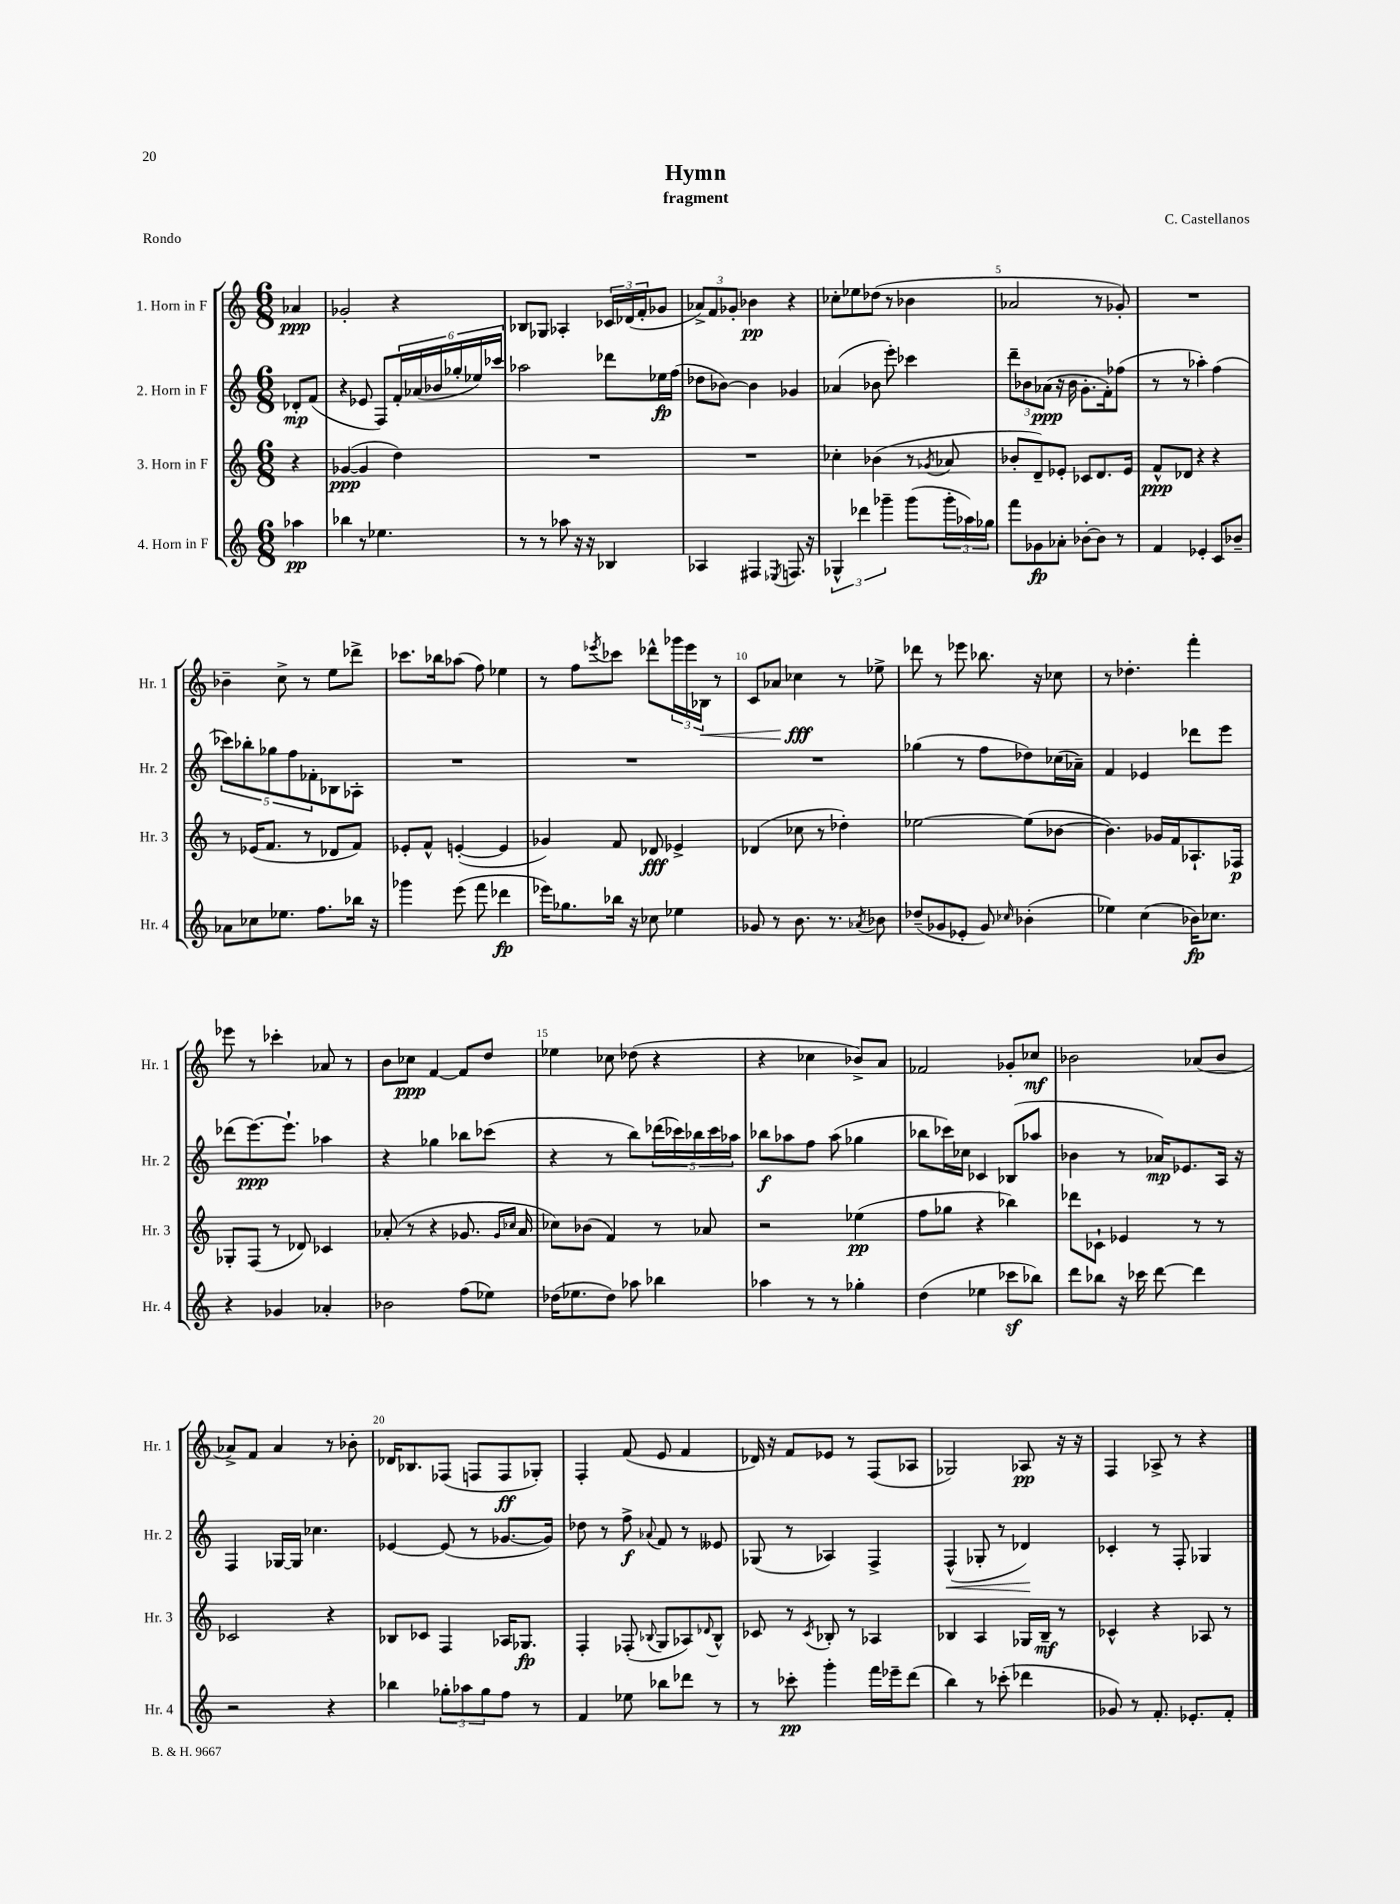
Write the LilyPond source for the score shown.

\header { title = "Hymn" composer = "C. Castellanos" subtitle = "fragment" piece = "Rondo" }
<<
\new StaffGroup <<
\new Staff = "s0" \with { instrumentName = "1. Horn in F" shortInstrumentName = "Hr. 1" } {
    \clef treble \key c \major \numericTimeSignature \time 6/8 \partial 4
    aes'4\ppp |
    ges'2-. r4 |
    bes8 ges8 aes4-. \tuplet 3/2 { ces'16 des'16( f'16-. } ges'8 |
    \tuplet 3/2 { aes'8->) f'8 ges'8-. } bes'4\pp r4 |
    ces''8-. ees''8 des''8( r8 bes'4 |
    aes'2 r8 ges'8-.) |
    R2. |
    bes'4-- c''8-> r8 e''8 des'''8-> |
    ces'''8. bes''16 aes''8( f''8) ees''4 |
    r8 f''8 \acciaccatura { ees'''8 } ces'''8 des'''8-^ \tuplet 3/2 { ges'''16 ees'''16 bes16\< } r8 |
    c'8 aes'8 ces''4\fff\! r8 ees''8-> |
    des'''8 r8 ees'''8 bes''8. r16 ces''8 |
    r8 des''4.-. f'''4-. |
    ees'''8 r8 ces'''4-. aes'8 r8 |
    b'8 ces''8\ppp f'4~ f'8 d''8 |
    ees''4 ces''8 des''8( r4 |
    r4 ces''4 bes'8->) a'8 |
    fes'2 ges'8-. ces''8\mf |
    bes'2 aes'8( bes'8 |
    aes'8->) f'8 aes'4 r8 bes'8-. |
    des'16 bes8. fes8( f8 f8\ff ges8-.) |
    f4-. f'8( e'8 f'4 |
    des'16) r16 f'8 ees'8 r8 f8( aes8 |
    ges2) aes8\pp r16 r16 |
    f4 aes8-> r8 r4 \bar "|." |
}
\new Staff = "s1" \with { instrumentName = "2. Horn in F" shortInstrumentName = "Hr. 2" } {
    \clef treble \key c \major \numericTimeSignature \time 6/8 \partial 4
    des'8-.\mp f'8( |
    r4 ees'8 f8) \tuplet 6/4 { f'16-. aes'16( bes'16 ges''16-. ees''16) ces'''16 } |
    aes''2 des'''8 ees''16\fp f''16( |
    des''8 bes'8~) bes'4 ges'4 |
    aes'4( bes'8 e'''8-.) ces'''4 |
    \tuplet 3/2 { d'''8-- bes'8 aes'8\ppp( } r16 bes'16 g'8.-. f'16-.) fes''8( |
    r8 r8 aes''4-.) f''4( |
    \tuplet 5/4 { ces'''8) bes''8-. ges''8 f''8 fes'8-. } bes8 aes8-. |
    R2. |
    R2. |
    R2. |
    ges''4( r8 f''8 des''8) ces''16( aes'16--) |
    f'4 ees'4 des'''8 e'''8 |
    des'''8( e'''8.~\ppp) e'''8.-! aes''4 |
    r4 ges''4 bes''8 ces'''8( |
    r4 r8 b''8) \tuplet 5/4 { des'''16( ces'''16) bes''16 ces'''16 aes''16 } |
    bes''8\f aes''8 f''8 aes''8( ges''4 |
    bes''8 ces'''16) ces''16 ces'4 bes8( aes''8 |
    bes'4 r8 aes'16\mp) ees'8. a16 r16 |
    f4 ges16~ ges16 ces''4. |
    ees'4~ ees'8( r8 ges'8.~ ges'16) |
    des''8 r8 f''8->\f \appoggiatura { aes'8 } f'8 r8 eeses'8 |
    ges8( r8 aes4) f4-> |
    f4-^\<( ges8-. r8 des'4\!) |
    ces'4-. r8 f8-. ges4 \bar "|." |
}
\new Staff = "s2" \with { instrumentName = "3. Horn in F" shortInstrumentName = "Hr. 3" } {
    \clef treble \key c \major \numericTimeSignature \time 6/8 \partial 4
    r4 |
    ges'4~\ppp( ges'4 d''4) |
    R2. |
    R2. |
    ces''4-. bes'4( r8 \acciaccatura { ges'8 } aes'8 |
    bes'8-. d'8--) ees'8-. ces'8 d'8. ees'16 |
    f'8-^\ppp des'8 r4 r4 |
    r8 ees'16( f'8. r8 des'8 f'8) |
    ees'8-. f'8-^ e'4~-.( e'4 |
    ges'4) f'8 des'8\fff ees'4-> |
    des'4( ces''8 r8 des''4-.) |
    ees''2~ ees''8( bes'8~ |
    bes'4.) ges'16 f'16 aes8.-! fes16\p |
    ges8-. f8( r8 des'8) ces'4 |
    aes'8-.( r8 r4 ges'8. \grace { ges'16 ces''16 } aes'16 |
    ces''8) bes'8( f'4) r8 aes'8 |
    r2 ees''4\pp( |
    f''8 ges''8 r4 bes''4) |
    des'''8 ces'8-! ees'4 r8 r8 |
    ces'2 r4 |
    bes8 ces'8 f4 aes16 ges8.\fp |
    f4-. fes8-.( \appoggiatura { bes8 } g8 aes8) \appoggiatura { des'8 } bes8-^ |
    ces'8 r8 \acciaccatura { ces'8 } bes8-. r8 aes4 |
    bes4 a4 ges16 bes16--\mf r8 |
    ces'4-^ r4 aes8 r8 \bar "|." |
}
\new Staff = "s3" \with { instrumentName = "4. Horn in F" shortInstrumentName = "Hr. 4" } {
    \clef treble \key c \major \numericTimeSignature \time 6/8 \partial 4
    aes''4\pp |
    bes''4 r8 ees''4. |
    r8 r8 aes''8 r16 r16 bes4 |
    aes4 fis4 \acciaccatura { ees8 } f8. r16 |
    \tuplet 3/2 { ges4-^ des'''4 ges'''4-- } ges'''8( \tuplet 3/2 { ges'''16-. aes''16) ges''16 } |
    f'''8 ges'8\fp aes'8-. bes'8~-. bes'8 r8 |
    f'4 ees'4-. c'8 bes'8-- |
    aes'8 ces''8 ees''8. f''8. bes''16 r16 |
    ges'''4 e'''8( f'''8 des'''4\fp |
    ees'''16) ges''8. bes''16 r16 ces''8 ees''4 |
    ges'8 r8 b'8. r8. \acciaccatura { aes'8 } bes'8 |
    des''8--( ges'8 ees'8-. ges'8) \grace { ces''16 } bes'4-.( |
    ees''4) c''4( bes'16\fp) ces''8. |
    r4 ges'4 aes'4-. |
    bes'2 f''8( ees''8) |
    des''16( ees''8. des''8) aes''8 bes''4 |
    aes''4 r8 r8 ges''4-. |
    d''4( ees''4 ces'''8\sf bes''8) |
    d'''8 bes''8 r16 ces'''16 d'''8~ d'''4 |
    r2 r4 |
    bes''4 \tuplet 3/2 { ges''8-. aes''8 ges''8 } f''8 r8 |
    f'4 ees''8 bes''8 des'''8 r8 |
    r8 ces'''8-.\pp g'''4-. f'''16 ees'''16-- d'''8( |
    b''4) r8 ces'''8-.( des'''4 |
    ges'8) r8 f'8.-. ees'8.-. f'8-. \bar "|." |
}
>>
>>
\layout { \context { \Score \override BarNumber.break-visibility = ##(#f #t #t) barNumberVisibility = #(every-nth-bar-number-visible 5) } }
